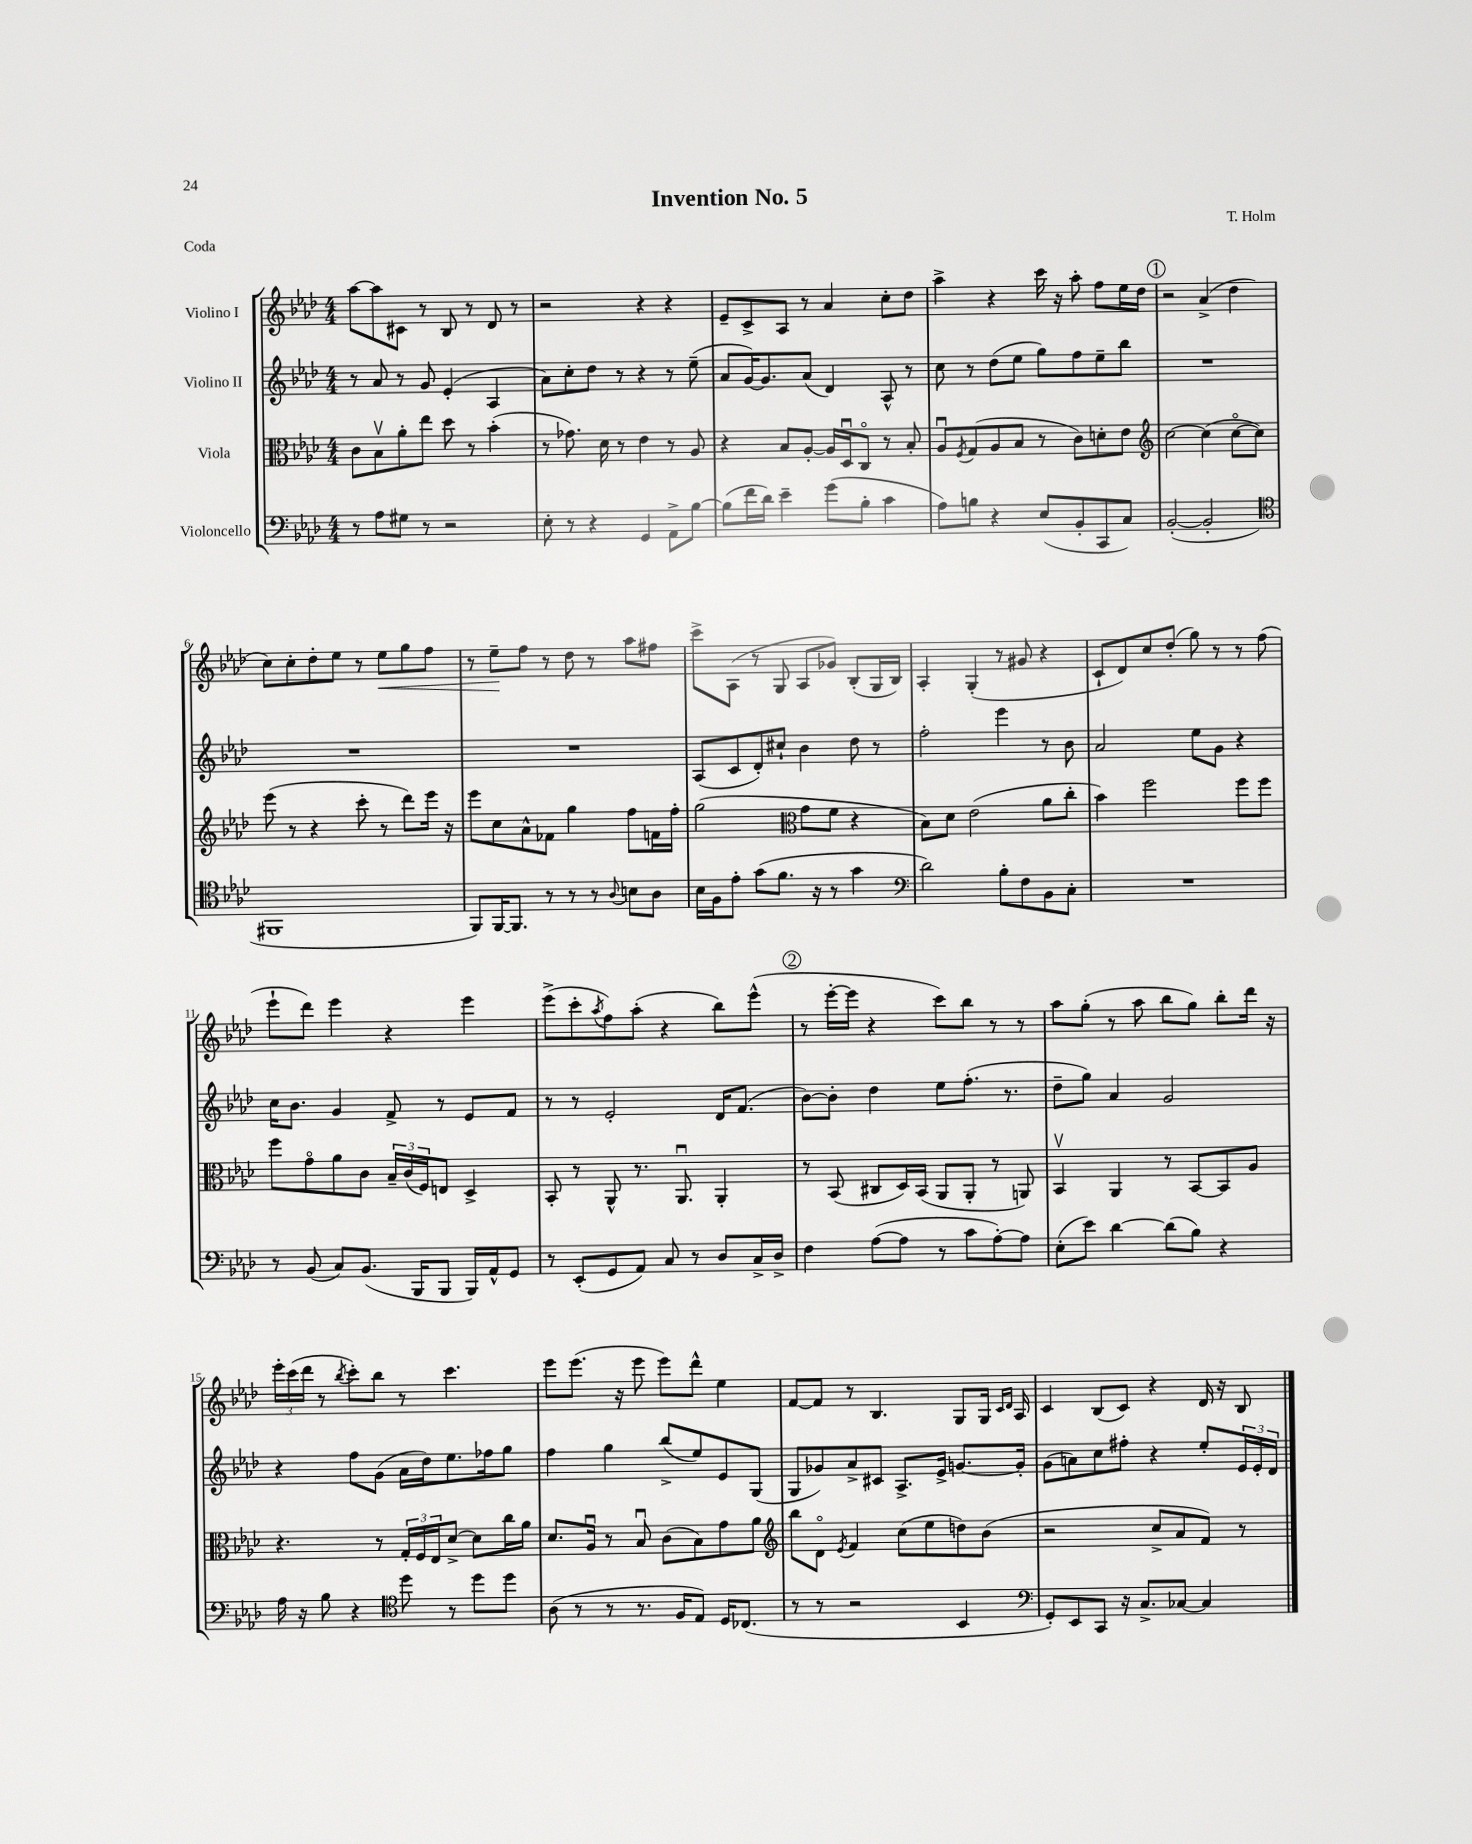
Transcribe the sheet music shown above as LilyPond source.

\header { title = "Invention No. 5" composer = "T. Holm" piece = "Coda" }
<<
\new StaffGroup <<
\new Staff = "s0" \with { instrumentName = "Violino I" } {
    \clef treble \key aes \major \numericTimeSignature \time 4/4
    aes''8~ aes''8 cis'8 r8 bes8 r8 des'8 r8 |
    r2 r4 r4 |
    ees'8-- c'8-> aes8 r8 aes'4 c''8-. des''8 |
    aes''4-> r4 c'''16 r16 aes''8-. f''8 ees''16 des''16 |
    \mark \markup { \circle "1" } r2 aes'4->( des''4 |
    c''8) c''8-. des''8-. ees''8 r8 ees''8\< g''8 f''8 |
    r8 ees''8--\! f''8 r8 des''8 r8 aes''8 fis''8 |
    c'''8-> aes8( r8 g8 aes8 ges'8) bes8-.( g16 bes16) |
    aes4-. g4-.( r8 gis'8 r4 |
    c'8-! des'8) c''8 des''8-.( g''8) r8 r8 f''8( |
    ees'''8-! des'''8) ees'''4 r4 ees'''4 |
    ees'''8->( c'''8-. \acciaccatura { aes''8 } f''8) aes''8-.( r4 bes''8) ees'''8-^( |
    \mark \markup { \circle "2" } r8 ees'''16~-. ees'''16 r4 c'''8) bes''8 r8 r8 |
    aes''8 g''8-.( r8 aes''8 bes''8 g''8) bes''8-. des'''16 r16 |
    \tuplet 3/2 { ees'''16-. c'''16( des'''16 } r8 \acciaccatura { bes''8 } c'''8-.) bes''8 r8 c'''4. |
    ees'''8 ees'''8.( r16 ees'''8 ees'''8) des'''8-^ ees''4 |
    f'8~ f'8 r8 bes4. g8 g16 \grace { c'16 des'16 } aes16 |
    c'4 bes8( c'8) r4 des'16 r16 bes8 \bar "|." |
}
\new Staff = "s1" \with { instrumentName = "Violino II" } {
    \clef treble \key aes \major \numericTimeSignature \time 4/4
    r8 aes'8 r8 g'8 ees'4-.( aes4 |
    aes'8) c''8-. des''8 r8 r4 r8 ees''8--( |
    aes'8 g'16~) g'8. aes'8( des'4) aes8-^ r8 |
    c''8 r8 des''8( ees''8 g''8) f''8 ees''8-- bes''8 |
    \mark \markup { \circle "1" } R1 |
    R1 |
    R1 |
    aes8( c'8 des'8-.) cis''8-! bes'4 des''8 r8 |
    f''2-. ees'''4 r8 bes'8 |
    aes'2 ees''8 g'8 r4 |
    c''16 bes'8. g'4 f'8-> r8 ees'8 f'8 |
    r8 r8 ees'2-. des'16 f'8.( |
    \mark \markup { \circle "2" } bes'8~) bes'8-. des''4 ees''8 f''8.-.( r8. |
    des''8-- g''8) aes'4 g'2 |
    r4 f''8 g'8( aes'16 des''16) ees''8. fes''16 g''8 |
    f''4 g''4 bes''8->( ees''8) ees'8 g8( |
    g8 ges'8) aes'8-> cis'8 aes8.-> ees'16-> g'8.~ g'16-. |
    g'8( a'8) c''8 fis''8-. r4 ees''8-. \tuplet 3/2 { ees'16 ees'16-. des'16 } \bar "|." |
}
\new Staff = "s2" \with { instrumentName = "Viola" } {
    \clef alto \key aes \major \numericTimeSignature \time 4/4
    c'8 bes8\upbow aes'8-. ees''8 des''8 r8 bes'4-.( |
    r8 ges'8.) des'16 r8 ees'4 r8 aes8 |
    r4 bes8 aes8~-. aes16 des16\downbow c8\flageolet r8 bes8-. |
    aes8\downbow \acciaccatura { f8 } g8( aes8 bes8 r8 c'8) d'8-. ees'8 |
    \mark \markup { \circle "1" } \clef treble c''2~ c''4( c''8~\flageolet c''8) |
    ees'''8( r8 r4 c'''8-. r8 des'''8) ees'''16 r16 |
    ees'''8 c''8 aes'8-^ fes'8 g''4 f''8 f'16 f''16-. |
    g''2( \clef alto g'8 f'8 r4 |
    bes8) des'8 ees'2( aes'8 c''8-. |
    bes'4) f''2 f''8 f''8 |
    f''8 g'8\flageolet aes'8 c'8 \tuplet 3/2 { bes16-- c'16( f16) } e8 des4-> |
    bes,8-. r8 aes,8-^ r8. aes,8.\downbow aes,4-. |
    \mark \markup { \circle "2" } r8 bes,8( cis8 des16) bes,16( aes,8 aes,8-. r8 a,8) |
    bes,4\upbow aes,4 r8 bes,8~ bes,8 aes8 |
    r4. r8 \tuplet 3/2 { g16-. f16 ees16 } des'8~-> des'8 c''16 aes'16 |
    des'8. aes16\downbow r8 bes8\downbow c'8( bes8) g'8 aes'8 |
    \clef treble bes''8 des'8\flageolet \acciaccatura { ees'8 } f'4 c''8( ees''8 d''8) bes'8( |
    r2 c''8-> aes'8 f'8) r8 \bar "|." |
}
\new Staff = "s3" \with { instrumentName = "Violoncello" } {
    \clef bass \key aes \major \numericTimeSignature \time 4/4
    r8 aes8 gis8 r8 r2 |
    ees8-. r8 r4 g,4 aes,8-> bes8~ |
    bes8( f'16 des'16) ees'4-- g'8( bes8-. c'4 |
    aes8) b8 r4 ees8( bes,8-. c,8 c8) |
    \mark \markup { \circle "1" } bes,2~-.( bes,2-. |
    \clef tenor fis,1 |
    f,8) f,16~ f,8. r8 r8 r8 \appoggiatura { aes8 } b8 aes8 |
    bes16 f16 ees'8-. g'8( f'8. r16 r8 g'4 |
    \clef bass des'2) bes8-. f8 bes,8 c8-. |
    R1 |
    r8 bes,8( c8) bes,8.( bes,,16 bes,,8 bes,,16) aes,16-^ g,8 |
    r8 ees,8-.( g,8 aes,8) c8 r8 des8 c16-> des16-> |
    \mark \markup { \circle "2" } f4 aes8~( aes8 r8 c'8 aes8~-.) aes8 |
    ees8-.( ees'8) des'4~ des'8( bes8) r4 |
    aes16 r16 bes8 r4 \clef tenor des''8 r8 des''8 des''8 |
    aes8( r8 r8 r8. f16 ees8) des16 ces8.( |
    r8 r8 r2 bes,4 |
    \clef bass g,8-.) ees,8 c,8 r16 c8.-> ces8~ ces4 \bar "|." |
}
>>
>>
